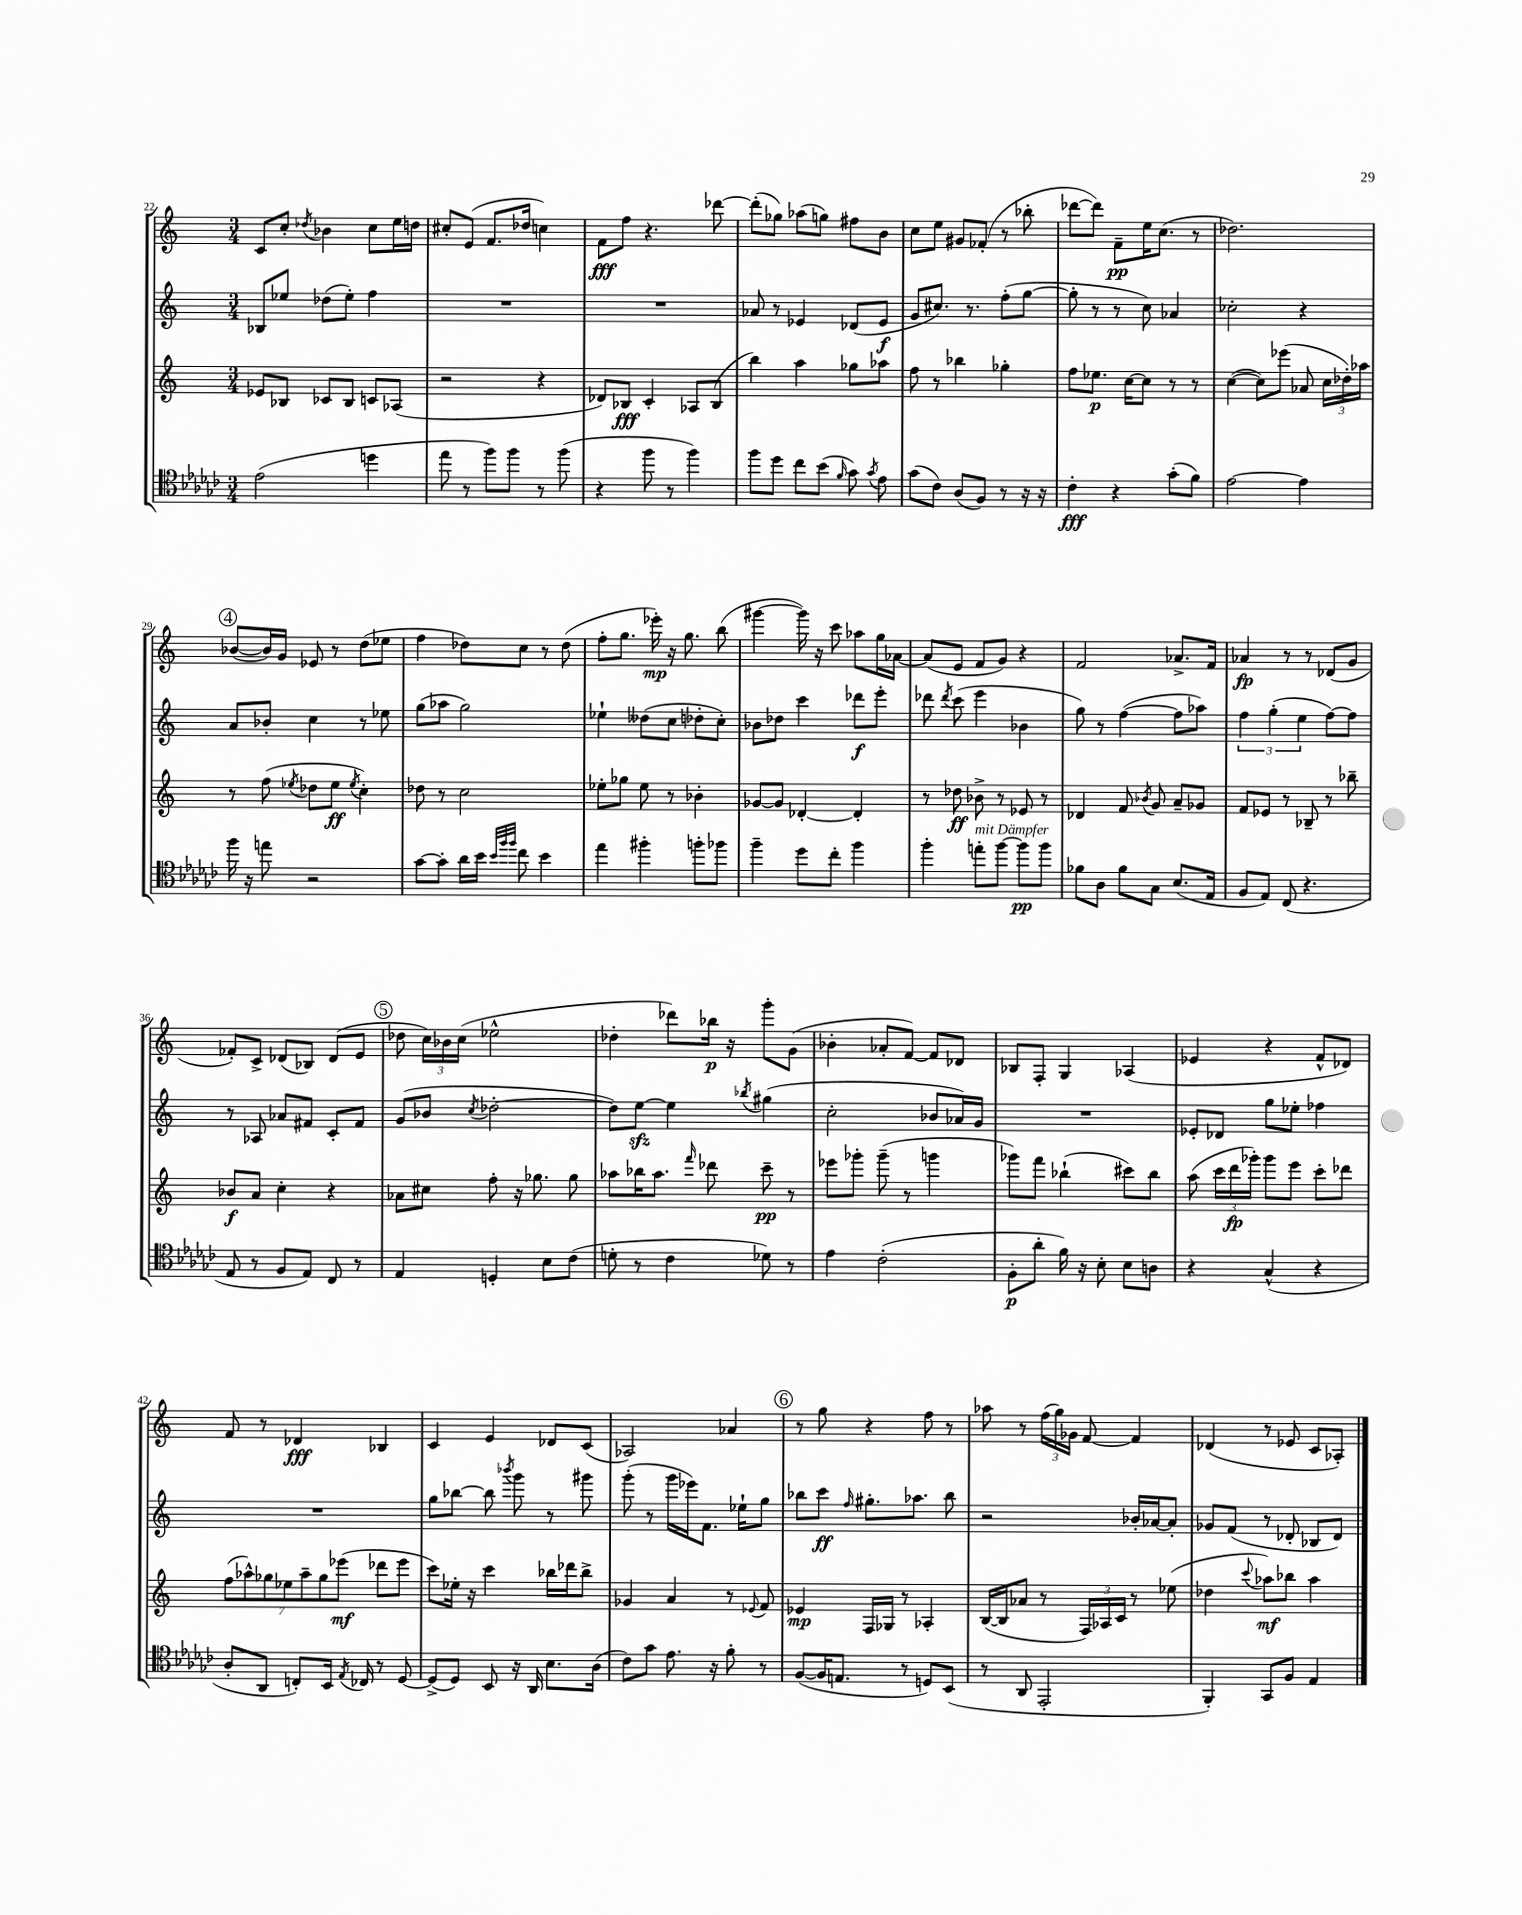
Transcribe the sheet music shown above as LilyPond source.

<<
\new StaffGroup <<
\new Staff = "s0" {
    \clef treble \key c \major \numericTimeSignature \time 3/4
    \autoBeamOff c'8[ c''8]-. \acciaccatura { des''8 } bes'4 c''8[ e''16 d''16] |
    cis''8[-. e'8]( f'8.[ des''16] c''4) |
    f'8[\fff f''8] r4. des'''8~ |
    des'''8[-.( ges''8]) aes''8[( g''8]) fis''8[ b'8] |
    c''8[ e''8] gis'8[ fes'8]-.( r8 bes''8-. |
    des'''8[~ des'''8]) f'8[--\pp e''16 c''8.]( r8 |
    des''2.) |
    \mark \markup { \circle "4" } bes'8[~( bes'16) g'16] ees'8 r8 d''8[( ees''8] |
    f''4 des''8[) c''8] r8 des''8( |
    f''8[-. g''8.] ees'''16-.\mp) r16 g''8. b''8( |
    gis'''4~ gis'''16) r16 c'''8 aes''8[ g''16 aes'16]~ |
    aes'8[( e'8] f'8[ g'8]) r4 |
    f'2 aes'8.[-> f'16] |
    aes'4\fp r8 r8 des'8[( g'8] |
    fes'8[-.) c'8]-> des'8[( bes8]) des'8[( e'8] |
    \mark \markup { \circle "5" } des''8 \tuplet 3/2 { c''16[) bes'16 c''16]( } ees''2-^ |
    des''4-. des'''8[) bes''16]\p r16 g'''8[-. g'8]( |
    bes'4-. aes'8[-. f'8]~) f'8[ des'8] |
    bes8[ f8]-. g4 aes4( |
    ees'4 r4 f'8[-^ des'8]) |
    f'8 r8 des'4\fff bes4 |
    c'4 e'4 des'8[ c'8]( |
    aes2) aes'4 |
    \mark \markup { \circle "6" } r8 g''8 r4 f''8 r8 |
    aes''8 r8 \tuplet 3/2 { f''16[( g''16) ges'16] } f'8~ f'4 |
    des'4( r8 ees'8 c'8[ aes8]-.) \bar "|." |
}
\new Staff = "s1" {
    \clef treble \key c \major \numericTimeSignature \time 3/4
    \autoBeamOff bes8[ ees''8] des''8[( ees''8]-.) f''4 |
    R2. |
    R2. |
    aes'8 r8 ees'4 des'8[( ees'8]\f |
    g'8[ cis''8.]) r8. f''8[-.( g''8]~ |
    g''8-. r8 r8 c''8) aes'4 |
    ces''2-. r4 |
    \mark \markup { \circle "4" } a'8[ bes'8]-. c''4 r8 ees''8 |
    g''8[( aes''8] g''2) |
    ees''4-! deses''8[( c''8] des''8[-. c''8]-.) |
    bes'8[ des''8] c'''4 des'''8[\f e'''8]-. |
    des'''8 \acciaccatura { des'''8 } c'''8( e'''4 bes'4 |
    g''8) r8 f''4~( f''8[ aes''8]) |
    \tuplet 3/2 { f''4 g''4-.( e''4 } f''8[~) f''8] |
    r8 aes8 aes'8[ fis'8] c'8[-. fis'8] |
    \mark \markup { \circle "5" } g'8[( bes'8] \acciaccatura { c''8 } des''2~-. |
    des''8[) e''8]~\sfz e''4 \acciaccatura { bes''8 } gis''4( |
    c''2-. bes'8[ aes'16) g'16] |
    R2. |
    ees'8[-. des'8] g''8[ ees''8]-. fes''4 |
    R2. |
    g''8[ bes''8]~ bes''8 \acciaccatura { bes'''8 } g'''8 r8 gis'''8 |
    g'''8-.( r8 g'''16[ ees'''16) f'8.] ees''16[-! g''8] |
    \mark \markup { \circle "6" } bes''8[ c'''8]\ff \grace { f''16 } gis''8.[-. aes''8.] bes''8 |
    r2 bes'16[-. aes'16~ aes'8]-. |
    ges'8[ f'8]( r8 des'8-. bes8[ des'8]) \bar "|." |
}
\new Staff = "s2" {
    \clef treble \key c \major \numericTimeSignature \time 3/4
    \autoBeamOff ees'8[ bes8] ces'8[ bes8] c'8[ aes8]( |
    r2 r4 |
    des'8[) bes8]\fff c'4-. aes8[ bes8]( |
    b''4) a''4 ges''8[ aes''8] |
    f''8 r8 bes''4 ges''4-. |
    f''8[ ees''8.]\p c''16[~ c''8] r8 r8 |
    c''4~( c''8[) ees'''8]( aes'8 \tuplet 3/2 { c''16[ des''16-.) aes''16] } |
    \mark \markup { \circle "4" } r8 f''8( \acciaccatura { ees''8 } des''8[ ees''8]\ff \acciaccatura { ees''8 } c''4-.) |
    des''8 r8 c''2 |
    ees''8[-. ges''8] ees''8 r8 bes'4-. |
    ges'8[~ ges'8] des'4~-. des'4-. |
    r8 des''8\ff bes'8-> r8 ees'8 r8 |
    des'4 f'8 \acciaccatura { bes'8 } g'8 a'8[-- ges'8] |
    f'8[ ees'8] r8 bes8-- r8 bes''8-- |
    bes'8[\f a'8] c''4-. r4 |
    \mark \markup { \circle "5" } aes'8[ cis''8] f''8-. r16 ges''8. ges''8 |
    aes''8[ bes''16 aes''8.] \grace { f'''16 } des'''8 c'''8--\pp r8 |
    ees'''8[ ges'''8]-. ges'''8--( r8 g'''4 |
    ges'''8[) f'''8] bes''4-!( cis'''8[) bes''8] |
    a''8( \tuplet 3/2 { c'''16[ d'''16\fp ges'''16]-.) } ges'''8[ e'''8] c'''8[-. des'''8] |
    \tuplet 7/4 { f''8[( aes''8-^) ges''8 ees''8 aes''8-- ges''8 ees'''8]\mf( } des'''8[ ees'''8] |
    c'''8[) ees''16]-. r16 c'''4 bes''16[ des'''16 bes''8]-> |
    ges'4 a'4 r8 \appoggiatura { ees'8 } f'8 |
    \mark \markup { \circle "6" } ees'4\mp f16[ ges16] r8 aes4-. |
    b16[~( b16 aes'8] r8 \tuplet 3/2 { f16[) aes16 c'16] } r8 ees''8( |
    des''4 \appoggiatura { c'''8 } aes''8[\mf) bes''8] aes''4 \bar "|." |
}
\new Staff = "s3" {
    \clef tenor \key ges \major \numericTimeSignature \time 3/4
    \autoBeamOff ees'2( d''4 |
    ees''8 r8 f''8[) f''8] r8 f''8( |
    r4 f''8 r8 f''4) |
    f''8[ des''8] ces''8[ bes'8]( \grace { f'16 } ges'8) \acciaccatura { ges'8 } ees'8 |
    ges'8[( ces'8]) aes8[( f8]) r8 r16 r16 |
    ces'4-.\fff r4 ges'8[-.( f'8]) |
    ees'2~ ees'4 |
    \mark \markup { \circle "4" } f''16 r16 e''8 r2 |
    ges'8[~ ges'8]-. aes'16[ bes'16] \grace { bes'32[ f''32 f''32] } ces''8 bes'4 |
    ees''4 fis''4-. f''8[-. fes''8] |
    f''4-- des''8[ ces''8]-. f''4 |
    f''4-. e''8[-.^\markup { \italic "mit Dämpfer" } f''8]~ f''8[\pp f''8] |
    fes'8[ aes8] fes'8[ ges8] bes8.[( ees16] |
    f8[ ees8]) ces8( r4. |
    ees8 r8 f8[ ees8]) ces8 r8 |
    \mark \markup { \circle "5" } ees4 d4-. bes8[ ces'8]( |
    d'8-. r8 ces'4 des'8) r8 |
    ees'4 ces'2-.( |
    f8[-.\p aes'8]-. f'16) r16 bes8-. bes8[ a8] |
    r4 ges4-^( r4 |
    aes8[-. aes,8] c8[-.) bes,16] \acciaccatura { ees8 } ces16 r8 des8~ |
    des8[->( des8]) bes,8 r16 aes,16 bes8.[ aes16]( |
    ces'8[) ges'8] ees'8. r16 f'8-. r8 |
    \mark \markup { \circle "6" } f8[~( f16 e8.] r8 d8[) bes,8]( |
    r8 aes,8 ees,2-. |
    f,4-.) ges,8[ f8] ees4 \bar "|." |
}
>>
>>
\layout { \context { \Score currentBarNumber = #22 } }
